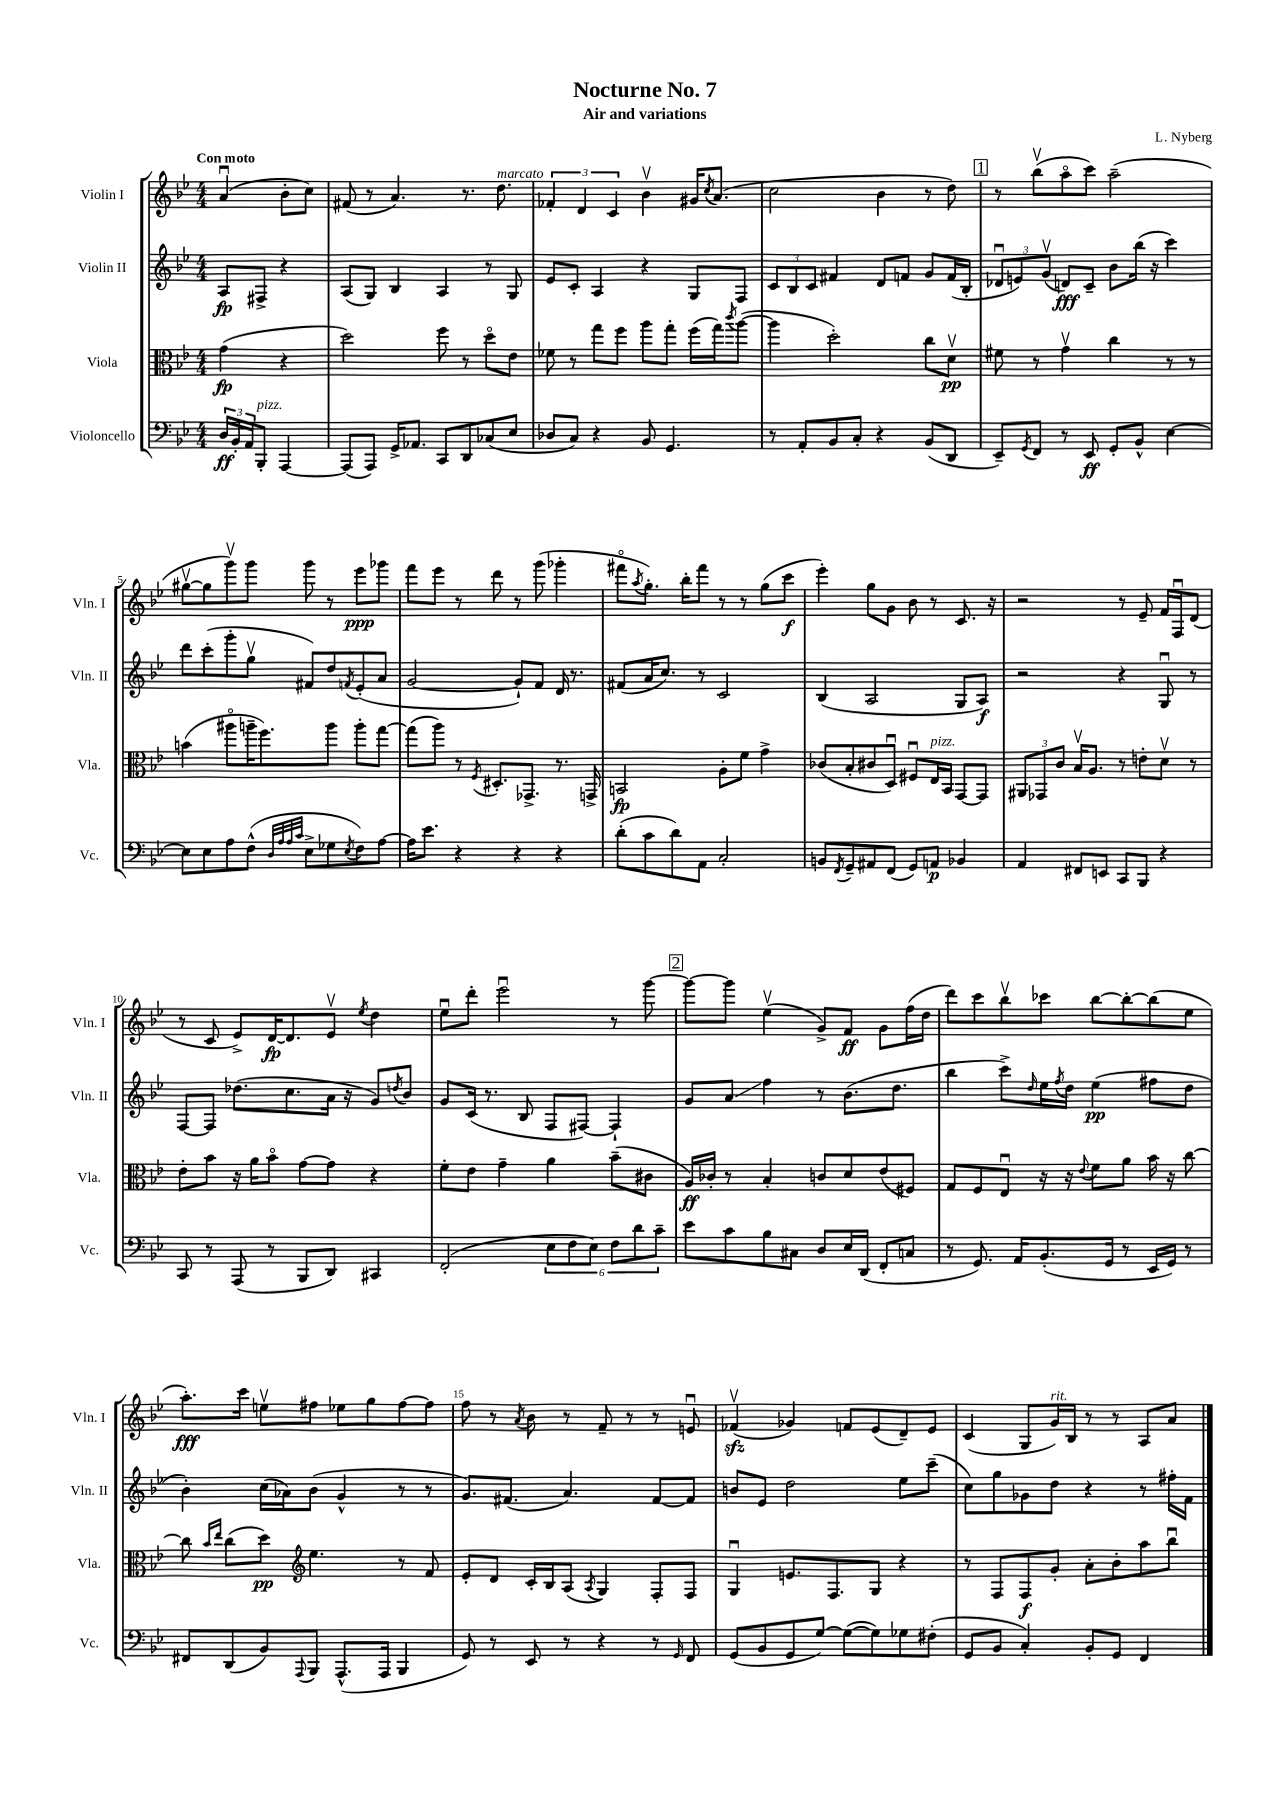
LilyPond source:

\header { title = "Nocturne No. 7" composer = "L. Nyberg" subtitle = "Air and variations" }
<<
\new StaffGroup <<
\new Staff = "s0" \with { instrumentName = "Violin I" shortInstrumentName = "Vln. I" } {
    \clef treble \key bes \major \numericTimeSignature \time 4/4 \partial 2 \tempo "Con moto"
    a'4\downbow( bes'8-. c''8) |
    fis'8( r8 a'4.) r8. d''8.^\markup { \italic "marcato" } |
    \tuplet 3/2 { fes'4-. d'4 c'4 } bes'4\upbow gis'16 \acciaccatura { c''8 } a'8.( |
    c''2 bes'4 r8 d''8) |
    \mark \markup { \box "1" } r8 bes''8\upbow( a''8\flageolet c'''8) a''2--( |
    gis''8~\upbow gis''8 g'''8\upbow) g'''8 g'''8 r8 ees'''8\ppp ges'''8 |
    f'''8 ees'''8 r8 d'''8 r8 g'''8( ges'''4-. |
    fis'''8\flageolet \acciaccatura { a''8 } g''8.-.) bes''16-. fis'''8 r8 r8 g''8( c'''8\f |
    ees'''4-.) g''8 g'8 bes'8 r8 c'8. r16 |
    r2 r8 ees'8-- f'16 f16\downbow d'8( |
    r8 c'8 ees'8->) d'16~\fp d'8. ees'8\upbow \acciaccatura { ees''8 } d''4 |
    ees''8\downbow d'''8-. ees'''2\downbow r8 g'''8~ |
    \mark \markup { \box "2" } g'''8~ g'''8 ees''4\upbow( g'8->) f'8\ff g'8 f''16( d''16 |
    d'''8) c'''8 bes''8\upbow ces'''8 bes''8~ bes''8~-. bes''8( ees''8 |
    a''8.-.\fff) c'''16 e''8\upbow fis''8 ees''8 g''8 fis''8~ fis''8 |
    f''8 r8 \acciaccatura { a'8 } bes'8 r8 f'8-- r8 r8 e'8\downbow |
    fes'4\upbow\sfz( ges'4) f'8 ees'8( d'8--) ees'8 |
    c'4( g8 g'16^\markup { \italic "rit." }) bes16 r8 r8 a8 a'8 \bar "|." |
}
\new Staff = "s1" \with { instrumentName = "Violin II" shortInstrumentName = "Vln. II" } {
    \clef treble \key bes \major \numericTimeSignature \time 4/4 \partial 2
    a8\fp fis8-> r4 |
    a8( g8) bes4 a4 r8 g8 |
    ees'8 c'8-. a4 r4 g8 f8 |
    \tuplet 3/2 { c'8 bes8 c'8 } fis'4 d'8 f'8 g'8 f'16( bes16-. |
    \mark \markup { \box "1" } \tuplet 3/2 { des'8\downbow e'8) g'8\upbow( } d'8\fff) c'8-- bes'8 bes''16( r16 c'''4) |
    d'''8 c'''8-.( g'''8-. g''8\upbow fis'8) d''8 \acciaccatura { f'8 } ees'8-.( a'8 |
    g'2~ g'8-!) f'8 d'16 r8. |
    fis'8( a'16 c''8.) r8 c'2 |
    bes4( a2 g8 a8\f) |
    r2 r4 g8\downbow r8 |
    f8~ f8 des''8.( c''8. a'16 r16 g'8) \acciaccatura { d''8 } bes'8 |
    g'8 c'16( r8. bes8 f8 fis8~) fis4-! |
    \mark \markup { \box "2" } g'8 a'8\glissando f''4 r8 bes'8.( d''8. |
    bes''4 c'''8->) \grace { d''16 } ees''16 \acciaccatura { f''8 } d''16 ees''4\pp( fis''8 d''8 |
    bes'4-.) c''16( aes'16) bes'8( g'4-^ r8 r8 |
    g'8.) fis'8.( a'4.) fis'8~ fis'8 |
    b'8 ees'8 d''2 ees''8 c'''8--( |
    c''8) g''8 ges'8 d''8 r4 r8 fis''16-. f'16 \bar "|." |
}
\new Staff = "s2" \with { instrumentName = "Viola" shortInstrumentName = "Vla." } {
    \clef alto \key bes \major \numericTimeSignature \time 4/4 \partial 2
    g'4\fp( r4 |
    d''2) f''8 r8 d''8\flageolet ees'8 |
    fes'8 r8 g''8 f''8 a''8 g''8-. f''16( g''16) \acciaccatura { c'''8 } a''8~( |
    a''4 d''2-.) c''8 d'8\upbow\pp |
    \mark \markup { \box "1" } fis'8 r8 g'4\upbow c''4 r8 r8 |
    b'4( ais''8\flageolet a''16-- f''8.) a''8 a''8-. g''8~ |
    g''8( a''8) r8 \acciaccatura { f8 } dis8.-. ges,8.-> r8. g,16-> |
    b,2\fp a8-. f'8 g'4-> |
    ces'8( bes8-. cis'8 d8\downbow) fis8\downbow ees16^\markup { \italic "pizz." } bes,16 g,8~ g,8 |
    \tuplet 3/2 { ais,8 ges,8 c'8 } bes16\upbow a8. r8 e'8-. d'8\upbow r8 |
    ees'8-. bes'8 r16 a'16 bes'8\flageolet g'8~ g'8 r4 |
    f'8-. ees'8 g'4-- a'4 bes'8--( cis'8 |
    \mark \markup { \box "2" } a16\ff) ces'16-. r8 bes4-. c'8 d'8 ees'8( fis8) |
    g8 f8 ees8\downbow r16 r16 \appoggiatura { ees'8 } f'8 a'8 bes'16 r16 c''8~ |
    c''8 \grace { bes'16 ees''16 } c''8( d''8\pp) \clef treble ees''4. r8 f'8 |
    ees'8-. d'8 c'16-. bes16 a8( \acciaccatura { a8 } g4) f8-. f8 |
    g4\downbow e'8. f8. g8 r4 |
    r8 f8 f8\f g'8-. a'8-. bes'8-. a''8 bes''8\downbow \bar "|." |
}
\new Staff = "s3" \with { instrumentName = "Violoncello" shortInstrumentName = "Vc." } {
    \clef bass \key bes \major \numericTimeSignature \time 4/4 \partial 2
    \tuplet 3/2 { d16\ff bes,16-. a,16 } bes,,8-.^\markup { \italic "pizz." } a,,4~ |
    a,,8( a,,8) g,16-> aes,8. c,8 d,8 ces8( ees8 |
    des8 c8) r4 bes,8 g,4. |
    r8 a,8-. bes,8 c8-. r4 bes,8( d,8 |
    \mark \markup { \box "1" } ees,8--) \acciaccatura { g,8 } f,8 r8 ees,8\ff g,8-. bes,8-^ ees4~ |
    ees8 ees8 a8 f8-^( \grace { d32 a32 a32 c'32 } ees8-> ges8 \acciaccatura { ees8 } f8) a8~ |
    a16 ees'8. r4 r4 r4 |
    d'8-.( c'8 d'8) a,8 c2-. |
    b,8 \acciaccatura { f,8 } g,8-- ais,8 f,8( g,8) a,8\p bes,4 |
    a,4 fis,8 e,8 c,8 bes,,8 r4 |
    c,8 r8 a,,8( r8 bes,,8 d,8) cis,4 |
    f,2-.( \tuplet 6/4 { ees8 f8 ees8) f8 d'8 c'8-- } |
    \mark \markup { \box "2" } ees'8 c'8 bes8 cis8 d8 ees16 d,16( f,8-. c8 |
    r8 g,8.) a,16 bes,8.-.( g,16 r8 ees,16 g,16) r8 |
    fis,8 d,8( bes,8) \appoggiatura { a,,8 } bes,,8 a,,8.-^( a,,16 bes,,4 |
    g,8) r8 ees,8 r8 r4 r8 \grace { g,16 } f,8 |
    g,8( bes,8 g,8 g8~) g8~( g8) ges8 fis8-.( |
    g,8 bes,8 c4-.) bes,8-. g,8 f,4 \bar "|." |
}
>>
>>
\layout { \context { \Score \override BarNumber.break-visibility = ##(#f #t #t) barNumberVisibility = #(every-nth-bar-number-visible 5) } }
